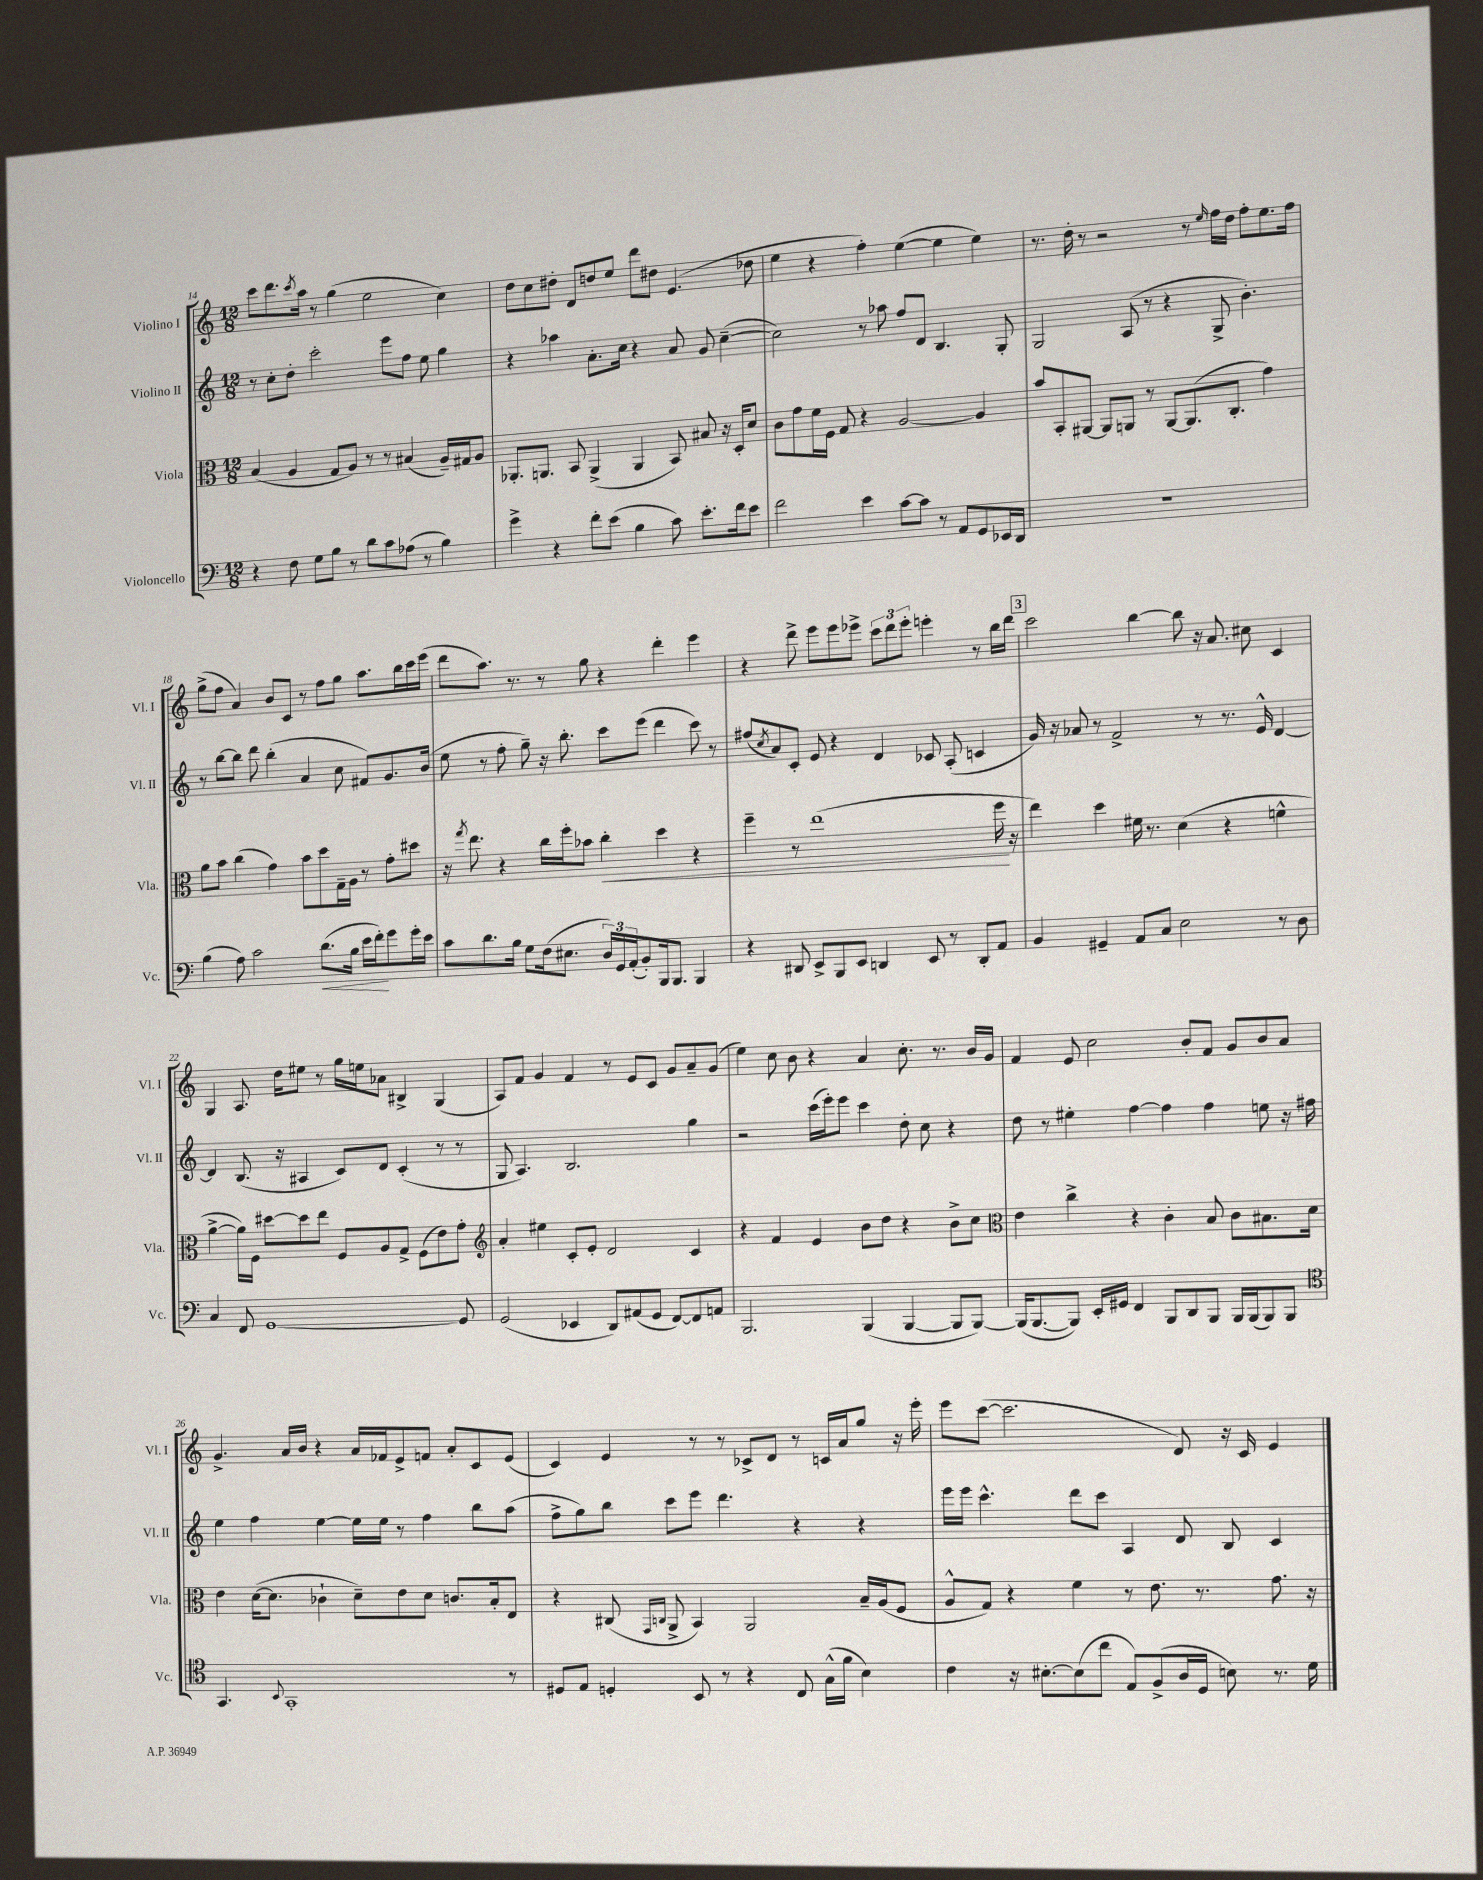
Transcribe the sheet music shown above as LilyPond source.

<<
\new StaffGroup <<
\new Staff = "s0" \with { instrumentName = "Violino I" shortInstrumentName = "Vl. I" } {
    \clef treble \key c \major \numericTimeSignature \time 12/8
    c'''8 d'''8. \acciaccatura { c'''8 } a''16 r8 g''4( e''2 c''4) |
    d''8 c''8 dis''8-. d'8 d''8 e''8 d'''8 dis''8 e'4.( des''8 |
    e''4 r4 f''4-.) e''4~( e''4 e''4) |
    r8. d''16-. r8 r2 r8 \grace { e''16 } f''16 d''16 f''8-. e''8. f''16 |
    g''8->( f''8 a'4) b'8 c'8 r8 f''8 g''8 a''8. b''16 c'''16 e'''16( |
    d'''8 a''8.) r8. r8 g''8 r4 d'''4-. e'''4 |
    r4 d'''8-> e'''8 e'''8 ees'''8-> \tuplet 3/2 { c'''8 d'''8 ees'''8-. } e'''4-. r8 b''16 d'''16 |
    \mark \markup { \box "3" } c'''2 b''4~ b''8 r16 a'8. cis''8 c'4 |
    g4 a8. d''16 eis''8 r8 g''16 e''16 aes'8 bis4-> g4( |
    a8) f'8 g'4 f'4 r8 e'8 c'8 g'8 a'8-- g'8( |
    e''4) c''8 b'8 r4 a'4 c''8.-. r8. b'16 g'16 |
    f'4 e'8 c''2 b'8-. f'8 g'8 b'8 a'8 |
    g'4.-> a'16 b'16 r4 a'16 fes'16 e'8-> f'8 a'8-. c'8 e'8( |
    c'4) e'4 r8 r8 ces'8-> d'8 r8 c'16 a'16 g''8 r16 e'''16-. |
    e'''8 c'''8~( c'''2. d'8) r16 c'16 e'4 \bar "|." |
}
\new Staff = "s1" \with { instrumentName = "Violino II" shortInstrumentName = "Vl. II" } {
    \clef treble \key c \major \numericTimeSignature \time 12/8
    r8 c''8-. d''8-. c'''2-. e'''8 f''8 e''8 g''4 |
    r4 aes''4 a'8.-. c''16 r4 a'8 g'8 c''4~--( |
    c''2) r8 aes''8 f''8 d'8 b4. g8-. |
    g2 a8( r8 r4 g8-> b'4.-.) |
    r8 b''8~ b''8 d'''8 b''4-.( a'4 c''8 fis'8) g'8. b'16( |
    e''8 r8 f''8-. g''8--) r16 b''8.-. c'''8 e'''8( d'''4 c'''8) r8 |
    fis''8( \acciaccatura { c''8 } a'8) c'8-. e'8 r4 d'4 ces'8 a8-.( c'4 |
    \mark \markup { \box "3" } g'16) r16 aes'8 r8 f'2-> r8 r8. e'16-^ d'4~ |
    d'4 b8.( r16 ais4 c'8) d'8 c'4-.( r8 r8 |
    g8 a4.) b2. g''4 |
    r2 c'''16( e'''16-.) e'''8 c'''4 d''8-. c''8 r4 |
    d''8 r8 eis''4-. f''4~ f''4 f''4 e''8 r16 fis''16 |
    e''4 f''4 e''4~ e''16 e''16 r8 f''4 b''8 a''8( |
    f''8-> g''8) b''8 c'''8 e'''8 d'''4. r4 r4 |
    e'''16 e'''16 c'''4.-^ d'''8 c'''8 a4 d'8 b8 c'4 \bar "|." |
}
\new Staff = "s2" \with { instrumentName = "Viola" shortInstrumentName = "Vla." } {
    \clef alto \key c \major \numericTimeSignature \time 12/8
    b4( a4 g8 a8) r8 r8 bis4( a16--) gis16 a8 |
    aes,8.-. a,8. b,8 a,4->( a,4 b,8) bis8 r16 d16-. d'8 |
    c'8 g'8 f'16 f16 g8 r4 a2~ a4 |
    b'8 b,8-. ais,8~ ais,8 a,8 r8 a,8~ a,8.( c8.-. g'4) |
    a'8 b'8 c''4( g'4) b'8 d''8 g16-- a16 r8 g'8-. dis''8 |
    r16 \acciaccatura { g''8 } e''8. r4 c''16 f''16-. bes'8 c''4-.\< d''4 r4 |
    f''4-- r8 e''1( f''16\! r16 |
    \mark \markup { \box "3" } e''4) d''4 fis'16 r8. d'4( r4 f'4-^ |
    a'4~-> a'16) f16 dis''8~ dis''8 e''8 f8 a8 g8-> f8( e'8) g'8-. |
    \clef treble a'4-. eis''4 c'8-. e'8-. d'2 c'4 |
    r4 f'4 e'4 b'8 d''8 r4 b'8-> c''8 |
    \clef alto e'4 c''4-> r4 c'4-. b8 c'8 bis8. d'16 |
    e'4 d'16~( d'8. ces'4-! d'8--) e'8 d'8 c'8. b16-. e8 |
    r4 cis8( \grace { g,16 c16 } a,8-> b,4) a,2 b16-- a16( f8 |
    a8-^ g8) r4 f'4 r8 e'8. r8. g'8. r16 \bar "|." |
}
\new Staff = "s3" \with { instrumentName = "Violoncello" shortInstrumentName = "Vc." } {
    \clef bass \key c \major \numericTimeSignature \time 12/8
    r4 f8 g8 b8 r8 d'8 c'8 aes8( r8 b4) |
    g'4-> r4 f'8-. e'8( b4 c'8) e'8.-. f'16 e'8 |
    f'2 e'4 c'8~ c'8 r8 a,8 g,8 ees,16 d,16 |
    R1. |
    b4( a8) c'2 d'8.\<( b16 e'16 f'16-.\!) g'8 g'16-. e'16 |
    c'8 d'8. b16 g8 f16( eis8. \tuplet 3/2 { d16) g,16 a,16-.( } b,8-.) b,,16 b,,8. b,,4 |
    r4 dis,8 e,8-> b,,8 e,8 d,4 e,8 r8 d,8-. a,8 |
    \mark \markup { \box "3" } b,4 gis,4-- a,8 c8 e2 r8 d8 |
    c4 f,8 g,1~ g,8 |
    g,2( ees,4 d,8) ais,8( g,8 f,8~) f,8 a,8 |
    b,,2. b,,4( b,,4~ b,,8 b,,8~) |
    b,,16( b,,8.~ b,,8) e,16-. gis,16 f,4 b,,8 d,8 b,,8 b,,16 b,,16( b,,8) b,,8 |
    \clef tenor g,4. \appoggiatura { b,8 } g,1-. r8 |
    dis8 e8 d4-. b,8 r8 r4 c8 g16-^( f'16 b4) |
    c'4 r16 bis8.~-. bis8( c''8 e8) f8->( a16 d16 b8) r8. d'16 \bar "|." |
}
>>
>>
\layout { \context { \Score currentBarNumber = #14 } }
